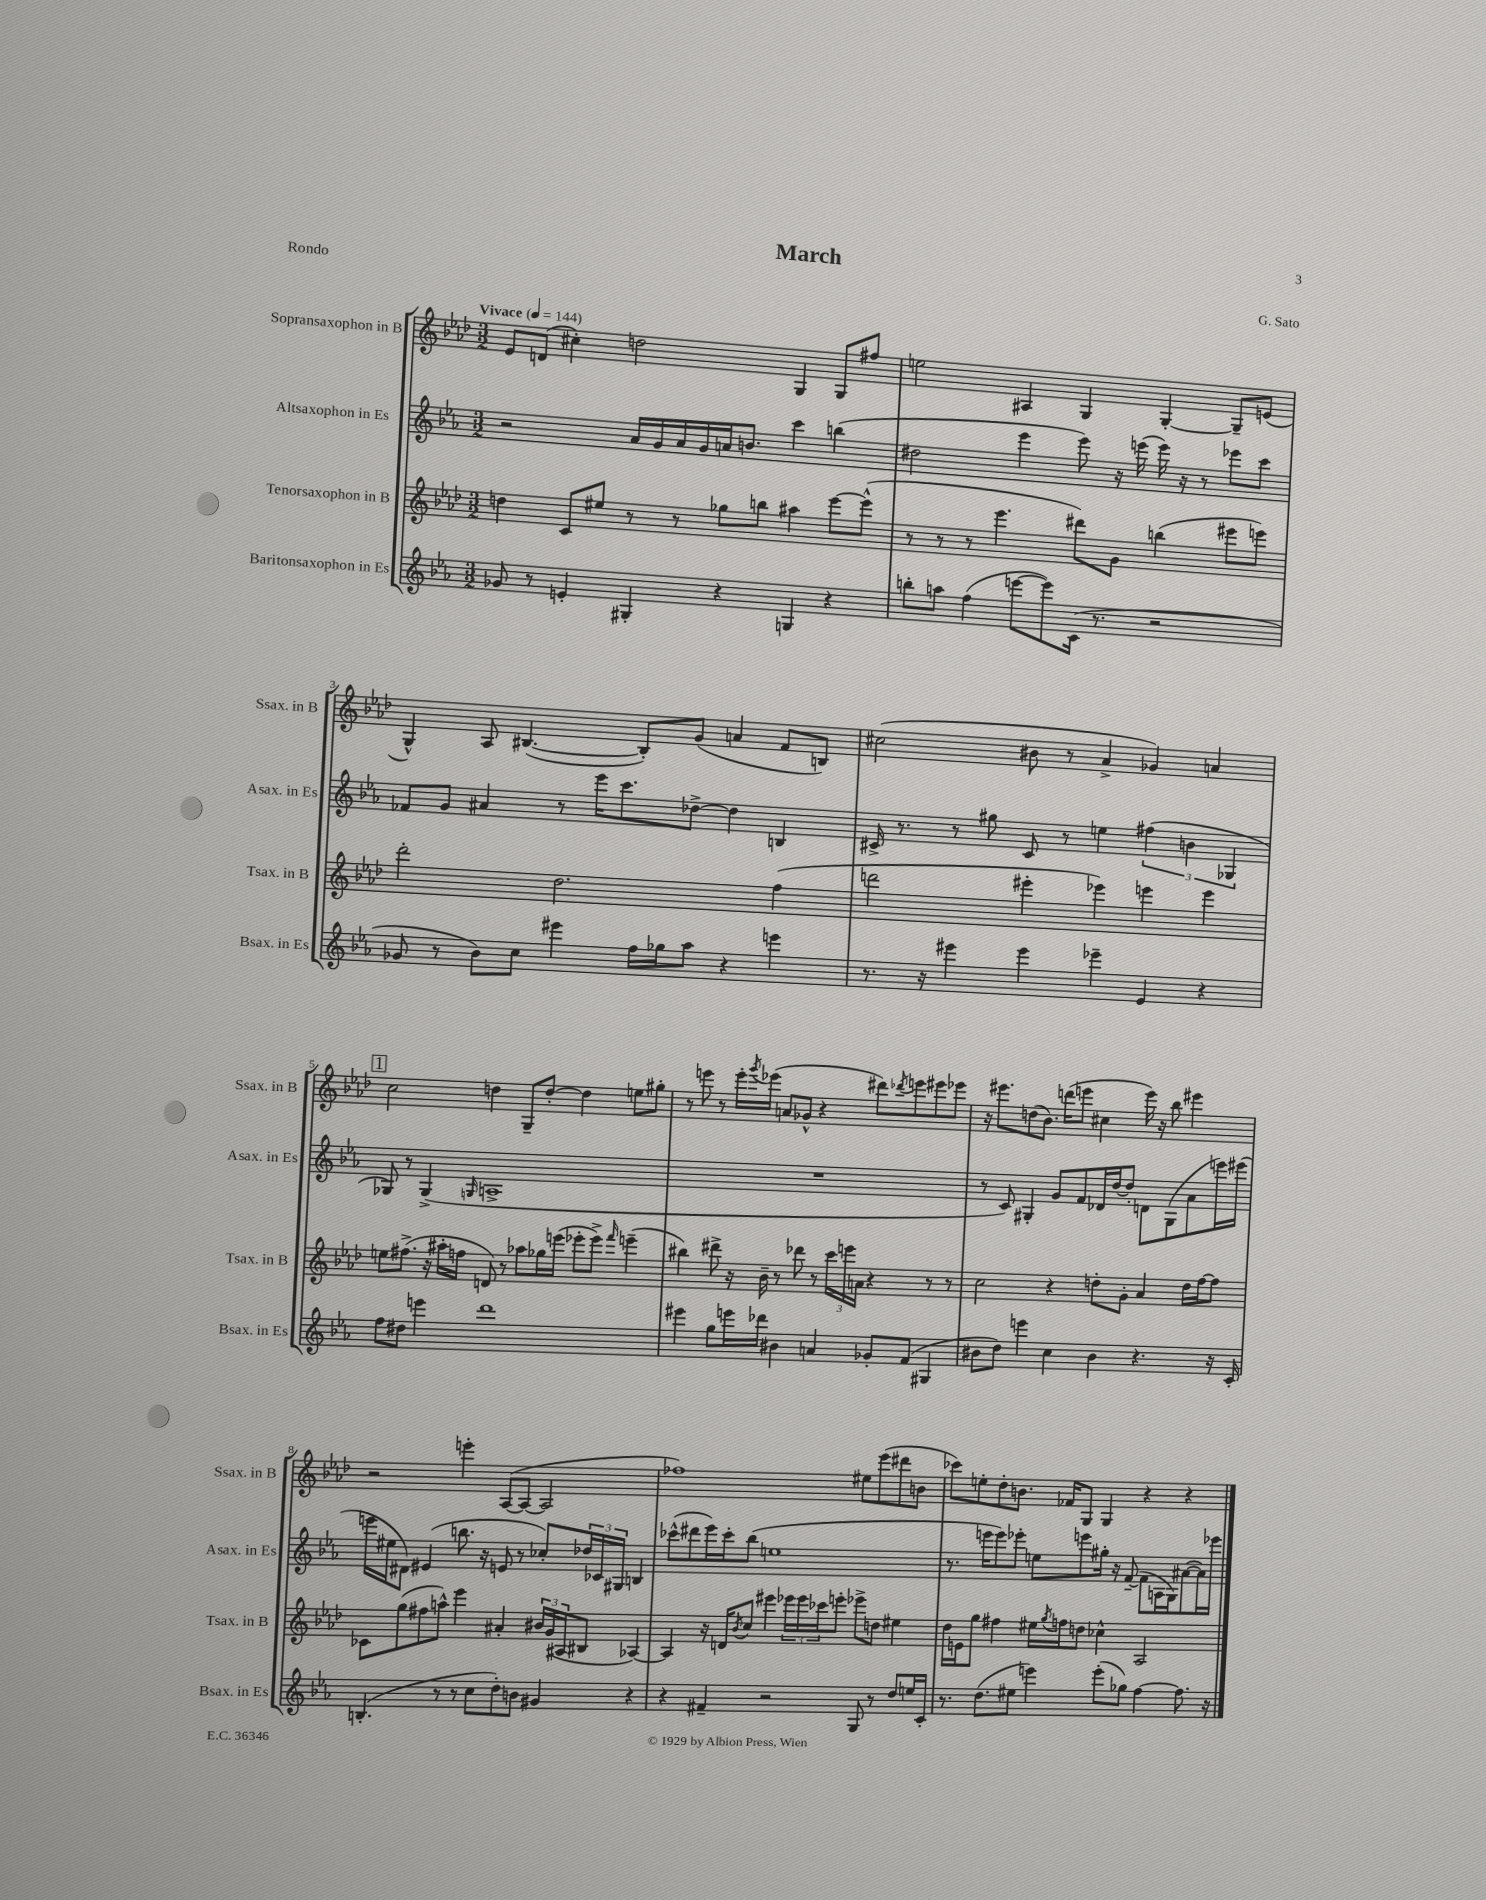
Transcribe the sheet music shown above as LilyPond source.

\header { title = "March" composer = "G. Sato" piece = "Rondo" }
<<
\new StaffGroup <<
\new Staff = "s0" \with { instrumentName = "Sopransaxophon in B" shortInstrumentName = "Ssax. in B" } {
    \clef treble \key aes \major \numericTimeSignature \time 3/2 \tempo "Vivace" 4 = 144
    ees'8 d'8( cis''4-.) d''2 g4 g8 fis''8 |
    e''2 ais4 g4 g4~-. g8-- e'8( |
    g4-^) aes8 bis4.~( bis8-.) g'8( a'4 f'8 b8) |
    cis''2( bis'8 r8 aes'4-> ges'4) a'4 |
    \mark \markup { \box "1" } c''2 d''4 g8-- d''8~-. d''4 e''8 gis''8-. |
    r8 e'''8 r8 e'''16-. \acciaccatura { g'''8 } ees'''16( a'8 ges'8-^ r4 dis'''8) \acciaccatura { des'''8 } e'''8 eis'''8 ees'''8 |
    r16 eis'''8. d''8( bes'8.) d'''16( e'''8 cis''4 e'''16) r16 bes''8 eis'''4 |
    r2 e'''4-. aes8~( aes8~ aes2 |
    fes''1) eis''8 ees'''8( dis'''8 b'8 |
    ces'''8) e''8-. des''8-. b'8. fes'16 g8 g4 r4 r4 \bar "|." |
}
\new Staff = "s1" \with { instrumentName = "Altsaxophon in Es" shortInstrumentName = "Asax. in Es" } {
    \clef treble \key ees \major \numericTimeSignature \time 3/2
    r2 aes'16 g'16 aes'16 g'16 a'16 b'8. c'''4 b''4( |
    dis''2 ees'''4 ees'''8) r16 e'''16( e'''16) r16 r8 ees'''8 c'''8 |
    fes'8 g'8 ais'4 r8 ees'''16 c'''8. des''8~-> des''4 b4 |
    cis'16-> r8. r8 gis''8 cis'8 r8 e''4 \tuplet 3/2 { fis''4( b'4 ges4 } |
    \mark \markup { \box "1" } ges8) r8 ges4->( \grace { g16 } a1-> |
    R1. |
    r8 c'8) gis4-. g'8 f'8 des'16 d''16~ d''8-. d'8 gis8( aes'8 e'''16) eis'''16( |
    e'''16 eis''16 dis'8) eis'4( b''8. r16 e'8 r8 ces''8-.) \tuplet 3/2 { des''16 ces'16 gis16 } b4 |
    ces'''8-^( dis'''8 ees'''16) ces'''16-. bes''8( e''1 |
    r8. e'''16 e'''8) ees'''8-. e''8 e'''8 gis''16-. r16 f'8~--( f'8 a16 g16) ais'8~( ais'16) ees'''16 \bar "|." |
}
\new Staff = "s2" \with { instrumentName = "Tenorsaxophon in B" shortInstrumentName = "Tsax. in B" } {
    \clef treble \key aes \major \numericTimeSignature \time 3/2
    d''4 c'8 eis''8 r8 r8 ges''8 b''8 ais''4 ees'''8~ ees'''8-^( |
    r8 r8 r8 ees'''4. dis'''8) g'8 b''4( eis'''8 e'''8) |
    des'''2-. des''2. f''4( |
    d'''2 eis'''4-. ees'''4) e'''4 e'''4 |
    \mark \markup { \box "1" } e''8 fis''8.->( r16 ais''16-. f''16 d'8) r8 aes''8 ges''16 e'''16( ees'''8-. ees'''8->) \grace { f'''16 } e'''4--( |
    bis''4) dis'''8-> r16 bes'16-- r8 des'''8 r8 \tuplet 3/2 { c'''16 e'''16 a'16 } r4 r8 r8 |
    c''2 r4 d''8-. g'8-. aes'4 d''16 f''16~ f''8 |
    ces'8 g''8( fis''8 a''8-^) ees'''4 ais'4-. \tuplet 3/2 { bis'16 g'16( ais16 } bis8 aes4~) |
    aes4 r16 d'16 \acciaccatura { bes'8 } c''8 eis'''4 \tuplet 3/2 { ees'''16 ees'''16 ces'''16 } e'''8-. ees'''8-> d''8 eis''4 |
    des''16 e'16 g''8 fis''4 eis''16 \acciaccatura { g''8 } f''16 d''8 ces''4-^ aes2 \bar "|." |
}
\new Staff = "s3" \with { instrumentName = "Baritonsaxophon in Es" shortInstrumentName = "Bsax. in Es" } {
    \clef treble \key ees \major \numericTimeSignature \time 3/2
    ges'8 r8 e'4-. gis4-. r4 g4 r4 |
    b''8-. a''8 f''4( e'''8~ e'''8) c'16( r8. r2 |
    ges'8 r8 bes'8) c''8 eis'''4 f''16 ges''16 aes''8 r4 e'''4 |
    r8. r16 eis'''4 eis'''4 ees'''4-- ees'4 r4 |
    \mark \markup { \box "1" } f''8 dis''8 e'''4 d'''1 |
    eis'''4 g''8 e'''16 des'''16 bis'4 a'4 ges'8-. f'8( gis4 |
    bis'8 d''8) e'''4 c''4 bis'4 r4. r16 c'16-. |
    b4.-.( r8 r8 c''8 d''8-.) b'8 gis'4 r4 |
    r4 fis'4-- r2 g8 r8 d''8 e''16 c'16-. |
    r8. d''8.( eis''8 e'''4) e'''8-.( ges''8) f''4~ f''8. r16 \bar "|." |
}
>>
>>
